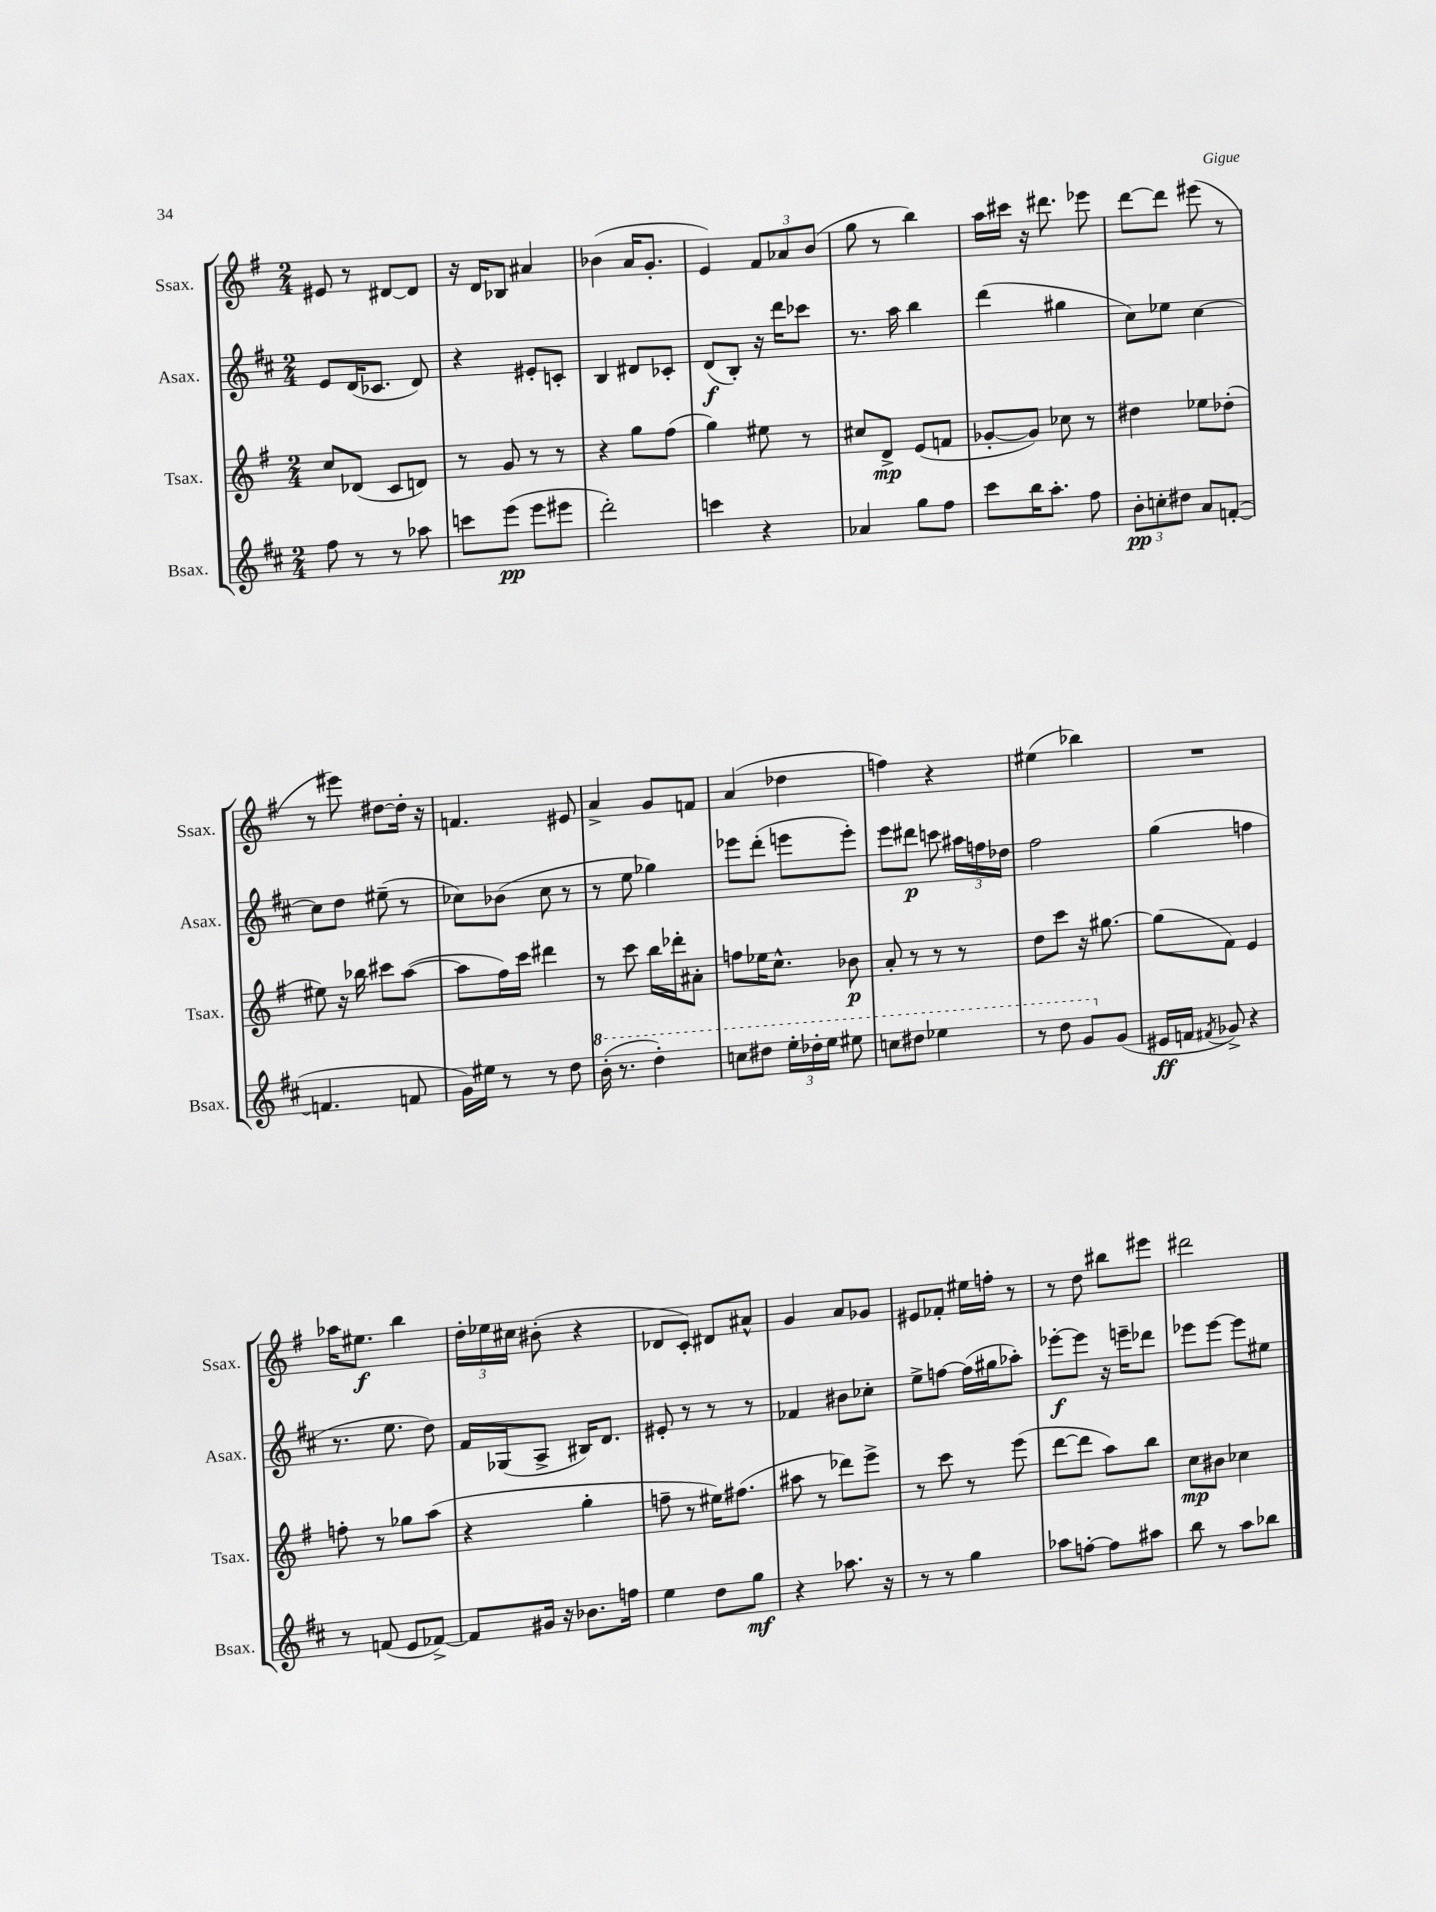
<<
\new StaffGroup <<
\new Staff = "s0" \with { instrumentName = "Ssax." shortInstrumentName = "Ssax." } {
    \clef treble \key g \major \numericTimeSignature \time 2/4
    \autoBeamOff eis'8 r8 dis'8[~ dis'8] |
    r16 d'16[ bes8] ais'4 |
    bes'4( a'16[ g'8.]-. |
    e'4) \tuplet 3/2 { fis'8[ aes'8 b'8]( } |
    g''8 r8 b''4) |
    a''16[ cis'''16] r16 dis'''8. ees'''8 |
    d'''8[~ d'''8] eis'''8( r8 |
    r8 eis'''8) dis''8[~ dis''16]-. r16 |
    f'4. eis'8 |
    a'4-> g'8[ f'8] |
    a'4( des''4 |
    f''4) r4 |
    eis''4( bes''4) |
    R2 |
    aes''16[ eis''8.]\f b''4 |
    \tuplet 3/2 { d''16[-. ees''16 cis''16] } bis'8-.( r4 |
    des'8[ c'8]-.) dis'8[ ais'8]-^ |
    g'4 a'8[ ges'8] |
    eis'8[ fes'8]-. eis''16[ f''16]-. r8 |
    r8 d''8 bis''8[ eis'''8] |
    dis'''2 \bar "|." |
}
\new Staff = "s1" \with { instrumentName = "Asax." shortInstrumentName = "Asax." } {
    \clef treble \key d \major \numericTimeSignature \time 2/4
    \autoBeamOff e'8[ d'16( ces'8.] d'8) |
    r4 eis'8[-. c'8]-. |
    b4 dis'8[ ces'8]-. |
    d'8[\f( b8]-.) r16 d'''16[ ces'''8] |
    r8. a''16 b''4 |
    d'''4( gis''4 |
    cis''8[) ees''8] cis''4~ |
    cis''8[ d''8] eis''8--( r8 |
    ces''8[) bes'8]( ces''8 r8 |
    r8 e''8 ges''4) |
    ees'''8[ d'''8]-.( e'''8[ e'''8]-.) |
    e'''8[ dis'''8]\p c'''8 \tuplet 3/2 { ais''16[ f''16 des''16] } |
    fis''2 |
    g''4( f''4 |
    r8. e''8. d''8) |
    fis'16[ ges16( a8]-> bis16[) d'8.] |
    eis'8-. r8 r8 r8 |
    fes'4 bis'8[ ces''8]-. |
    e''8[-> f''8]~ f''16[( gis''16 aes''8]-.) |
    ees'''8[~-.\f ees'''8] r16 e'''16[-- des'''8] |
    ees'''8[ ees'''8]~ ees'''8[ eis''8] \bar "|." |
}
\new Staff = "s2" \with { instrumentName = "Tsax." shortInstrumentName = "Tsax." } {
    \clef treble \key g \major \numericTimeSignature \time 2/4
    \autoBeamOff c''8[ des'8]( c'8[ d'8]) |
    r8 g'8 r8 r8 |
    r4 g''8[ fis''8]( |
    g''4) eis''8 r8 |
    cis''8[ d'8]->\mp e'8[( f'8] |
    ges'8[~-. ges'8]) ces''8 r8 |
    dis''4 ees''8[ des''8]-.( |
    eis''8) r16 bes''16 cis'''8[ a''8]~( |
    a''8[ fis''16) c'''16] dis'''4 |
    r8 c'''8 b''16[ des'''16-. ais'8]-. |
    f''8[ ees''16 c''8.]-^ bes'8\p |
    a'8-. r8 r8 r8 |
    d''8[ c'''8] r16 gis''8.~ |
    gis''8[( fis'8]) e'4 |
    f''8-. r8 ges''8[ a''8]( |
    r4 g''4-. |
    f''8-- r8 eis''16[) fis''8.]( |
    ais''8 r8 des'''8[) e'''8]-> |
    r8 c'''8 r8 e'''8( |
    d'''8[~ d'''8] a''8[) b''8] |
    c''8[\mp bis'8] ces''4 \bar "|." |
}
\new Staff = "s3" \with { instrumentName = "Bsax." shortInstrumentName = "Bsax." } {
    \clef treble \key d \major \numericTimeSignature \time 2/4
    \autoBeamOff fis''8 r8 r8 aes''8 |
    c'''8[ e'''8]\pp( e'''8[ eis'''8] |
    d'''2-.) |
    c'''4 r4 |
    aes'4 g''8[ fis''8] |
    cis'''8[ b''16 a''8.]-. fis''8 |
    \tuplet 3/2 { b'8[-.\pp c''8-. dis''8] } a'8[ f'8]~-.( |
    f'4. f'8 |
    g'16[) eis''16] r8 r8 d''8 |
    \ottava #1 b''16-.( r8. d'''4-.) |
    c'''8[ dis'''8] \tuplet 3/2 { e'''16[-. des'''16-. e'''16] } eis'''8 |
    c'''8[ dis'''8] ees'''4 |
    r8 d'''8 g''8[ \ottava #0 g'8]( |
    eis'16[\ff f'16] \acciaccatura { fis'8 } ges'8->) r4 |
    r8 f'8( e'8[ fes'8]~->) |
    fes'8[ gis'16] r16 bes'8.[ f''16] |
    e''4 d''8[ g''8]\mf |
    r4 aes''8. r16 |
    r8 r8 g''4 |
    aes''8[ f''8]~-. f''8[ ais''8] |
    b''8 r8 a''8[ bes''8] \bar "|." |
}
>>
>>
\layout { \context { \Score \remove "Bar_number_engraver" } }
